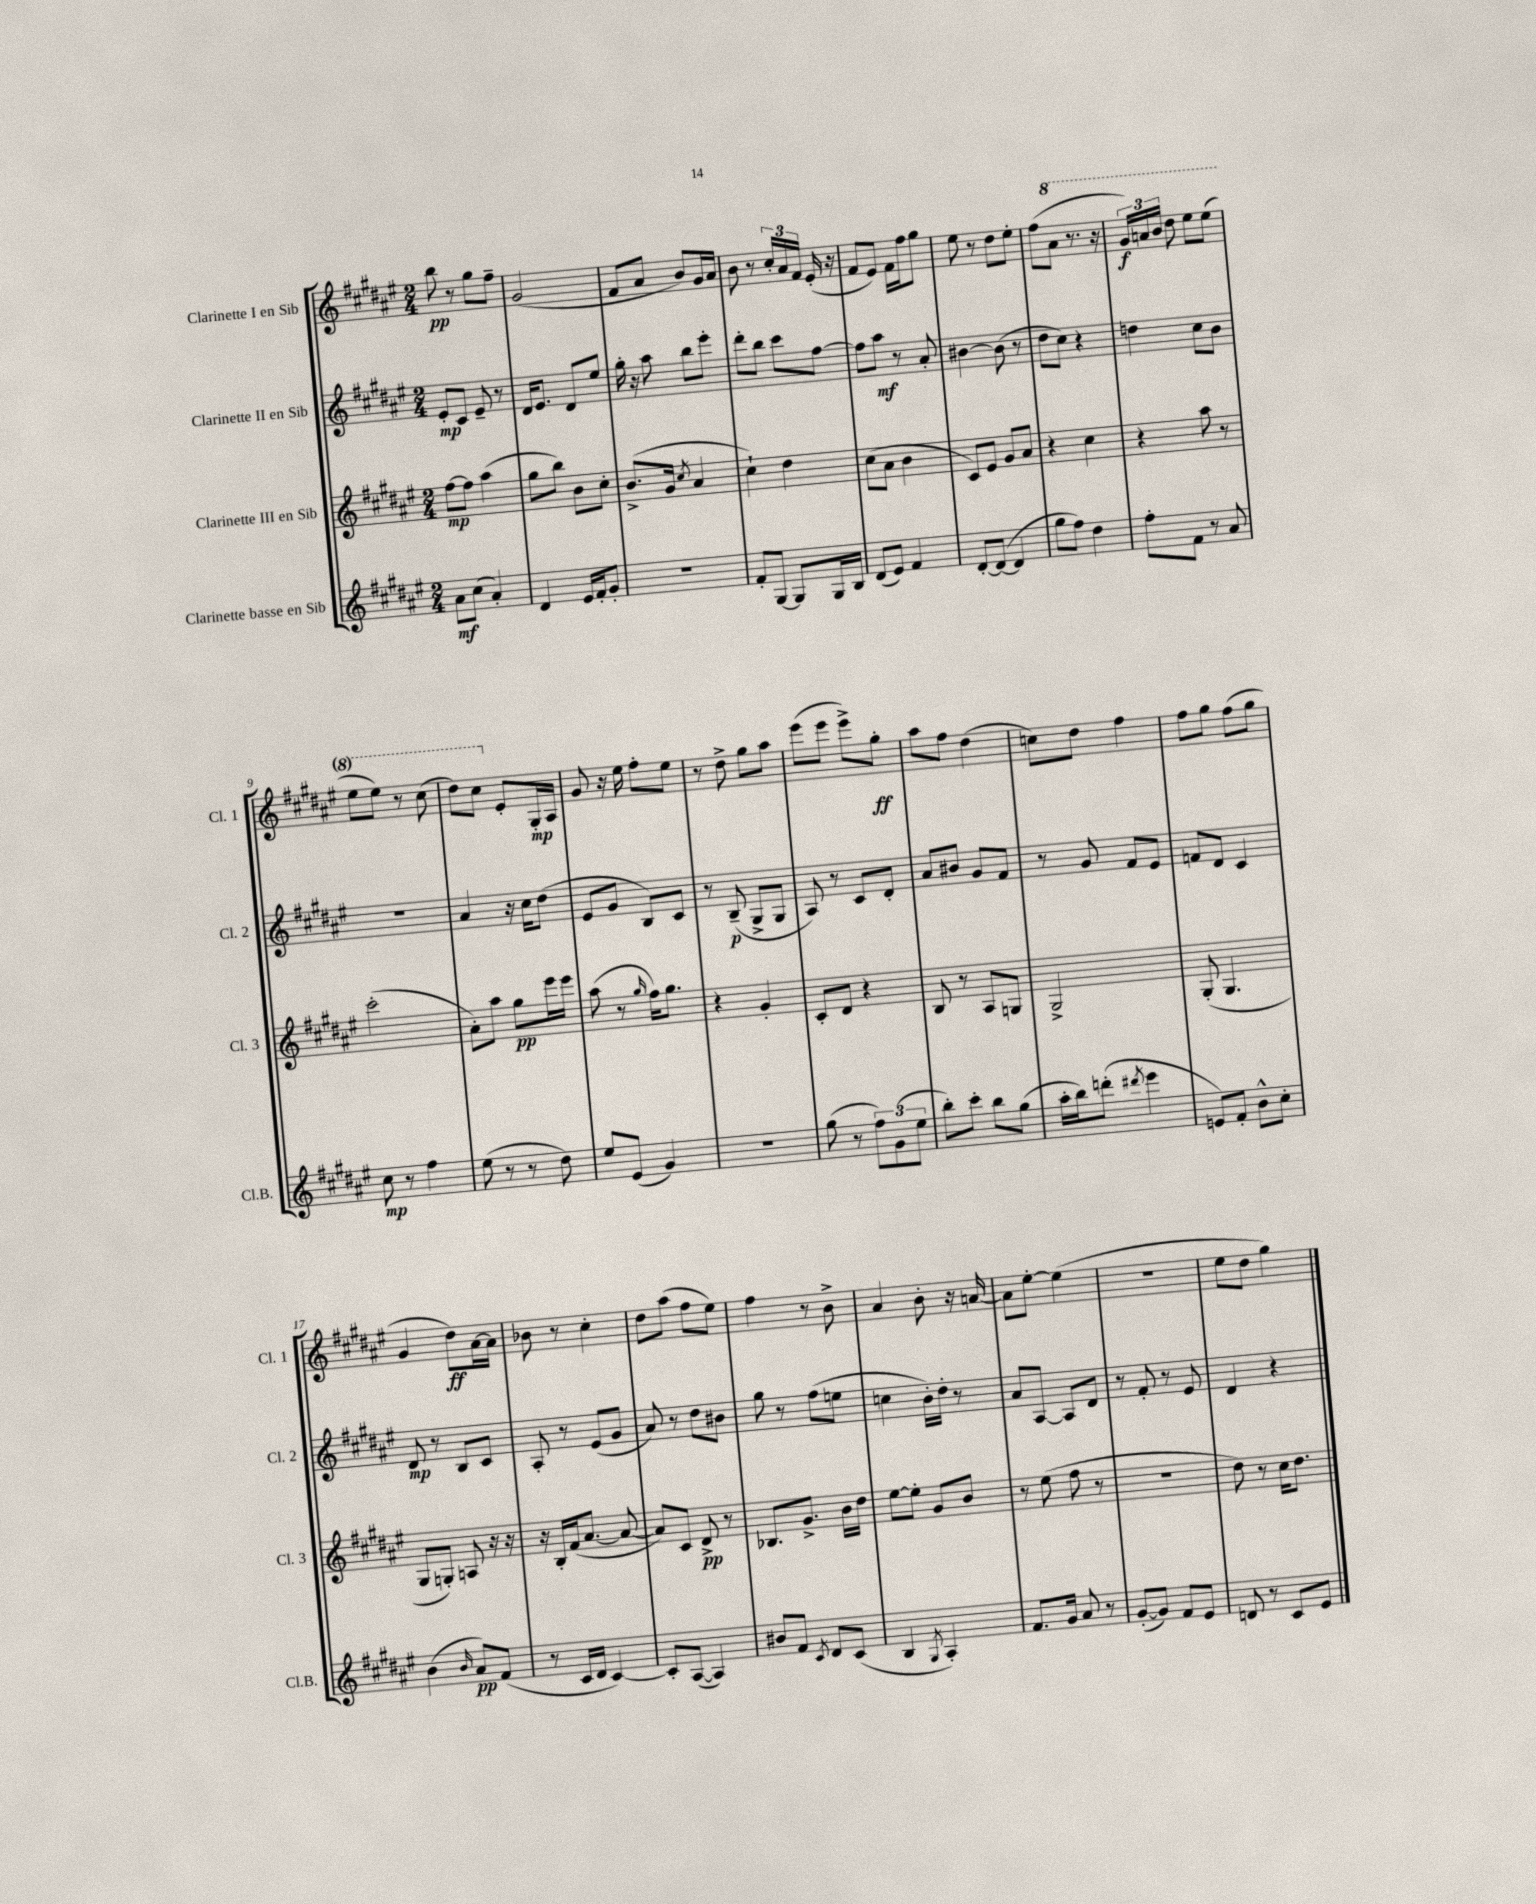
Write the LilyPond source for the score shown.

<<
\new StaffGroup <<
\new Staff = "s0" \with { instrumentName = "Clarinette I en Sib" shortInstrumentName = "Cl. 1" } {
    \clef treble \key fis \major \numericTimeSignature \time 2/4
    \autoBeamOff b''8\pp r8 gis''8[ fis''8]-- |
    gis'2( |
    fis'8[ ais'8] b'8[) gis'16 ais'16] |
    b'8 r8 \tuplet 3/2 { cis''16[-. ais'16 fis'16] } eis'16-.( r16 |
    fis'8[ eis'8]) fis'16[ fis''16 gis''8] |
    eis''8 r8 dis''8[ eis''8]-. |
    fis''8[( \ottava #1 ais''8] r8. r16 |
    \tuplet 3/2 { gis''16[\f) a''16 b''16] } dis'''8 eis'''8[ eis'''8]( |
    eis'''8[ eis'''8]) r8 cis'''8( |
    dis'''8[) cis'''8] \ottava #0 eis'8[-. gis16-.\mp ais16] |
    gis'8 r16 eis''16 fis''8[-. eis''8] |
    r8 dis''8-> gis''8[ ais''8] |
    eis'''8[( eis'''8] eis'''8[->) gis''8]-.\ff |
    ais''8[ fis''8] dis''4( |
    c''8[) dis''8] fis''4 |
    fis''8[ gis''8] fis''8[( gis''8] |
    gis'4 dis''8[\ff) ais'16~ ais'16] |
    bes'8 r8 cis''4-. |
    dis''8[ ais''8]( fis''8[ eis''8]) |
    fis''4 r8 b'8-> |
    ais'4 b'8-. r16 a'16~ |
    a'8[ eis''8]~-. eis''4( |
    R2 |
    eis''8[ dis''8] gis''4) \bar "|." |
}
\new Staff = "s1" \with { instrumentName = "Clarinette II en Sib" shortInstrumentName = "Cl. 2" } {
    \clef treble \key fis \major \numericTimeSignature \time 2/4
    \autoBeamOff eis'8[-.\mp cis'8] eis'8-- r8 |
    dis'16[ eis'8.] dis'8[ eis''8] |
    gis''16-. r16 ais''8 b''8[ eis'''8]-. |
    dis'''8[-. b''8] cis'''8[ fis''8]~ |
    fis''8[ ais''8]\mf r8 ais'8-. |
    bis'4~ bis'8( r8 |
    dis''8[ cis''8]) r4 |
    d''4 cis''8[ b'8] |
    R2 |
    ais'4 r16 cis''16[ dis''8]( |
    eis'8[ gis'8] b8[) cis'8] |
    r8 b8--\p( gis8[-> gis8] |
    ais8) r8 cis'8[ dis'8]-. |
    ais'8[ bis'8] gis'8[ fis'8] |
    r8 gis'8 fis'8[ eis'8] |
    f'8[ dis'8] cis'4 |
    dis'8\mp r8 b8[ cis'8] |
    ais8-. r8 eis'8[( gis'8] |
    ais'8) r8 dis''8[ bis'8] |
    gis''8 r8 fis''8[( e''8] |
    c''4 b'16[-.) dis''16]-. r8 |
    ais'8[ ais8]~ ais8[ dis'8] |
    r8 fis'8-. r8 eis'8 |
    dis'4 r4 \bar "|." |
}
\new Staff = "s2" \with { instrumentName = "Clarinette III en Sib" shortInstrumentName = "Cl. 3" } {
    \clef treble \key fis \major \numericTimeSignature \time 2/4
    \autoBeamOff fis''8[~\mp fis''8] ais''4( |
    gis''8[ b''8]) b'8[ cis''8]-. |
    b'8.[->( gis'16] \acciaccatura { cis''8 } ais'4 |
    cis''4-!) dis''4 |
    cis''8[( ais'8] b'4 |
    cis'8[) eis'8] gis'8[ ais'8] |
    r4 cis''4 |
    r4 ais''8 r8 |
    cis'''2-.( |
    ais'8[-.) ais''8] gis''8[\pp eis'''16 eis'''16] |
    ais''8( r8 \grace { gis''16 } fis''16[) gis''8.] |
    r4 gis'4-. |
    cis'8[-. dis'8] r4 |
    b8 r8 ais8[ g8] |
    gis2-> |
    gis8-.( gis4. |
    gis8[ g8]-.) a8 r16 r16 |
    r16 b16[-. fis'16( ais'8.]~ ais'8~ |
    ais'8[) cis'8] dis'8->\pp r8 |
    bes8.[ gis'8.]-> b'16[ dis''16] |
    eis''8[~ eis''8]-. gis'8[ b'8] |
    r8 eis''8( fis''8 r8 |
    R2 |
    dis''8) r8 cis''16[ dis''8.] \bar "|." |
}
\new Staff = "s3" \with { instrumentName = "Clarinette basse en Sib" shortInstrumentName = "Cl.B." } {
    \clef treble \key fis \major \numericTimeSignature \time 2/4
    \autoBeamOff ais'8[\mf cis''8]( ais'4-.) |
    dis'4 eis'16[ fis'16-. gis'8]-. |
    R2 |
    fis'8[-. gis8]~ gis8[ gis16 b16] |
    dis'8[( eis'8]) fis'4 |
    dis'8[~-. dis'8]~( dis'4 |
    gis''8[ fis''8]) dis''4 |
    fis''8[-. fis'8] r8 ais'8 |
    cis''8\mp r8 fis''4 |
    eis''8( r8 r8 dis''8) |
    eis''8[ eis'8]( gis'4) |
    r2 |
    gis''8( r8 \tuplet 3/2 { fis''8[) gis'8( eis''8] } |
    b''8[-.) cis'''8]-. b''8[ gis''8]( |
    ais''16[-. b''16) d'''8]-.( \acciaccatura { dis'''8 } eis'''4 |
    e'8[) fis'8]-. b'8[-^ cis''8]-. |
    b'4( \grace { b'16 } ais'8[\pp) fis'8]( |
    r8 cis'16[ dis'16] cis'4~) |
    cis'8[-. ais8]~( ais4) |
    bis'8[ fis'8] \acciaccatura { cis'8 } dis'8[ cis'8]( |
    b4 \acciaccatura { gis8 } ais4-.) |
    fis'8.[ gis'16] ais'8 r8 |
    gis'8[~-.( gis'8]) fis'8[ eis'8] |
    d'8 r8 cis'8[ eis'8] \bar "|." |
}
>>
>>
